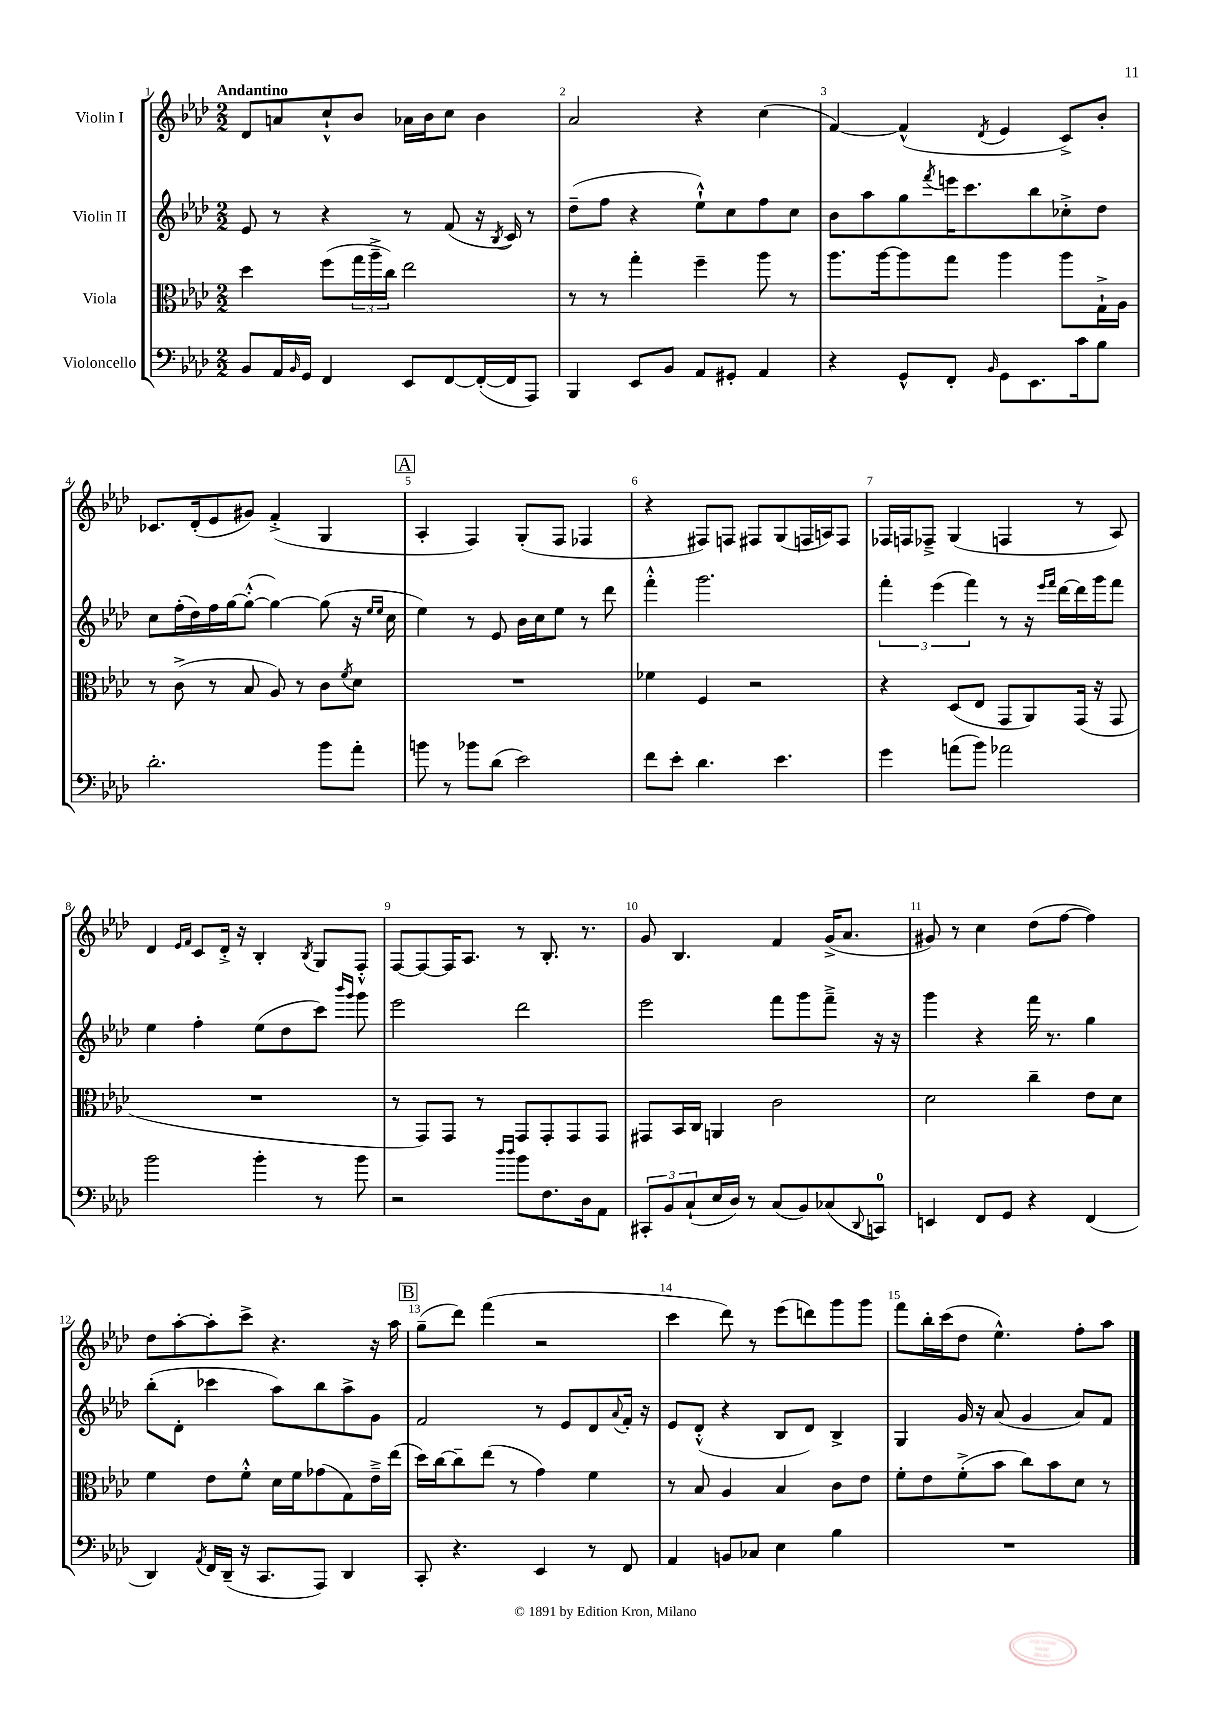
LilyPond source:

<<
\new StaffGroup <<
\new Staff = "s0" \with { instrumentName = "Violin I" } {
    \clef treble \key aes \major \numericTimeSignature \time 2/2 \tempo "Andantino"
    des'8 a'8 c''8-!-^ bes'8 aes'16 bes'16 c''8 bes'4 |
    aes'2 r4 c''4( |
    f'4~) f'4-^( \acciaccatura { des'8 } ees'4 c'8->) bes'8-. |
    ces'8. des'16-.( ees'8 gis'8) f'4-.->( g4 |
    \mark \markup { \box "A" } aes4-. f4) g8-.( f8 fes4 |
    r4 fis8) f8 fis8 g8( f16 a16) f8 |
    fes16 f16 fes8---> g4( f4 r8 aes8) |
    des'4 \grace { ees'16 f'16 } c'8 des'16-.-> r16 bes4-. \acciaccatura { bes8 } g8 f8-.-^ |
    f8~ f8~ f16 aes8. r8 bes8.-. r8. |
    g'8 bes4. f'4 g'16->( aes'8. |
    gis'8) r8 c''4 des''8( f''8~ f''4) |
    des''8 aes''8~-. aes''8-. c'''8-> r4. r16 aes''16 |
    \mark \markup { \box "B" } g''8--( des'''8) f'''4( r2 |
    c'''4 des'''8) r8 ees'''8( d'''8) g'''8 g'''8 |
    f'''8 bes''16-. c'''16( des''8 ees''4.-^) f''8-. aes''8 \bar "|." |
}
\new Staff = "s1" \with { instrumentName = "Violin II" } {
    \clef treble \key aes \major \numericTimeSignature \time 2/2
    ees'8 r8 r4 r8 f'8( r16 \acciaccatura { bes8 } c'16) r8 |
    des''8--( f''8 r4 ees''8-!-^) c''8 f''8 c''8 |
    bes'8 aes''8 g''8 \acciaccatura { f'''8 } e'''16 c'''8. bes''8 ces''8-.-> des''8 |
    c''8 f''16-.( des''16) f''16 g''16~ g''8~-.-^( g''4~) g''8( r16 \grace { ees''16 ees''16 } c''16 |
    \mark \markup { \box "A" } ees''4) r8 ees'8 bes'16 c''16 ees''8 r8 des'''8 |
    f'''4-.-^ g'''2. |
    \tuplet 3/2 { f'''4-. ees'''4( f'''4) } r8 r16 \grace { ees'''16 f'''16 } des'''16~ des'''16 g'''16 f'''8 |
    ees''4 f''4-. ees''8( des''8 c'''8) \grace { bes'''16 g'''16 } g'''8 |
    ees'''2 des'''2 |
    ees'''2 f'''8 g'''8 f'''8---> r16 r16 |
    g'''4 r4 f'''16 r8. g''4 |
    bes''8-.( des'8-. ces'''4 aes''8) bes''8 aes''8-> g'8 |
    \mark \markup { \box "B" } f'2 r8 ees'8 des'8 \appoggiatura { aes'8 } f'16-. r16 |
    ees'8 des'8-.-^( r4 bes8 des'8) bes4-> |
    g4 g'16 r16 aes'8( g'4 aes'8) f'8 \bar "|." |
}
\new Staff = "s2" \with { instrumentName = "Viola" } {
    \clef alto \key aes \major \numericTimeSignature \time 2/2
    des''4 f''8( \tuplet 3/2 { g''16 aes''16---> c''16) } ees''2 |
    r8 r8 g''4-. f''4-- aes''8 r8 |
    aes''8. aes''16~ aes''8 g''8 aes''4 aes''8 g16-!-> aes16 |
    r8 c'8->( r8 bes8 aes8) r8 c'8 \acciaccatura { f'8 } des'8 |
    \mark \markup { \box "A" } R1 |
    fes'4 f4 r2 |
    r4 des8( ees8 g,8 aes,8) g,16( r16 g,8 |
    R1 |
    r8 g,8) g,8 r8 g,8 g,8-. g,8 g,8 |
    gis,8 bes,16 c16 a,4 c'2 |
    des'2 c''4-- ees'8 des'8 |
    f'4 ees'8 f'8-.-^ des'16 f'16 ges'8( g8) ees'16---> ees''16( |
    \mark \markup { \box "B" } des''16) c''16~ c''8-- ees''8( r8 g'4) f'4 |
    r8 bes8 aes4 bes4 c'8 ees'8 |
    f'8-. ees'8 f'8-.->( bes'8 c''8) bes'8 des'8 r8 \bar "|." |
}
\new Staff = "s3" \with { instrumentName = "Violoncello" } {
    \clef bass \key aes \major \numericTimeSignature \time 2/2
    bes,8 aes,16 \grace { bes,16 } g,16 f,4 ees,8 f,8~ f,16~-.( f,16 aes,,8) |
    bes,,4 ees,8 bes,8 aes,8 gis,8-. aes,4 |
    r4 g,8-^ f,8-. \grace { bes,16 } g,8 ees,8. c'16 bes8 |
    des'2.-. bes'8 aes'8-. |
    \mark \markup { \box "A" } b'8 r8 bes'8 des'8( ees'2) |
    f'8 ees'8-. des'4. ees'4. |
    g'4 a'8( bes'8) aes'2 |
    bes'2 bes'4-. r8 bes'8 |
    r2 \grace { des''16 des''16 } bes'8 f8. des16 aes,8 |
    \tuplet 3/2 { cis,8-. bes,8 c8-!( } ees16 des16) r8 c8( bes,8) ces8( \appoggiatura { des,8 } c,8-0) |
    e,4 f,8 g,8 r4 f,4( |
    des,4) \acciaccatura { aes,8 } f,16 des,16--( r16 c,8. aes,,8) des,4 |
    \mark \markup { \box "B" } c,8-. r4. ees,4 r8 f,8 |
    aes,4 b,8 ces8 ees4 bes4 |
    R1 \bar "|." |
}
>>
>>
\layout { \context { \Score \override BarNumber.break-visibility = ##(#f #t #t) barNumberVisibility = #all-bar-numbers-visible } }
